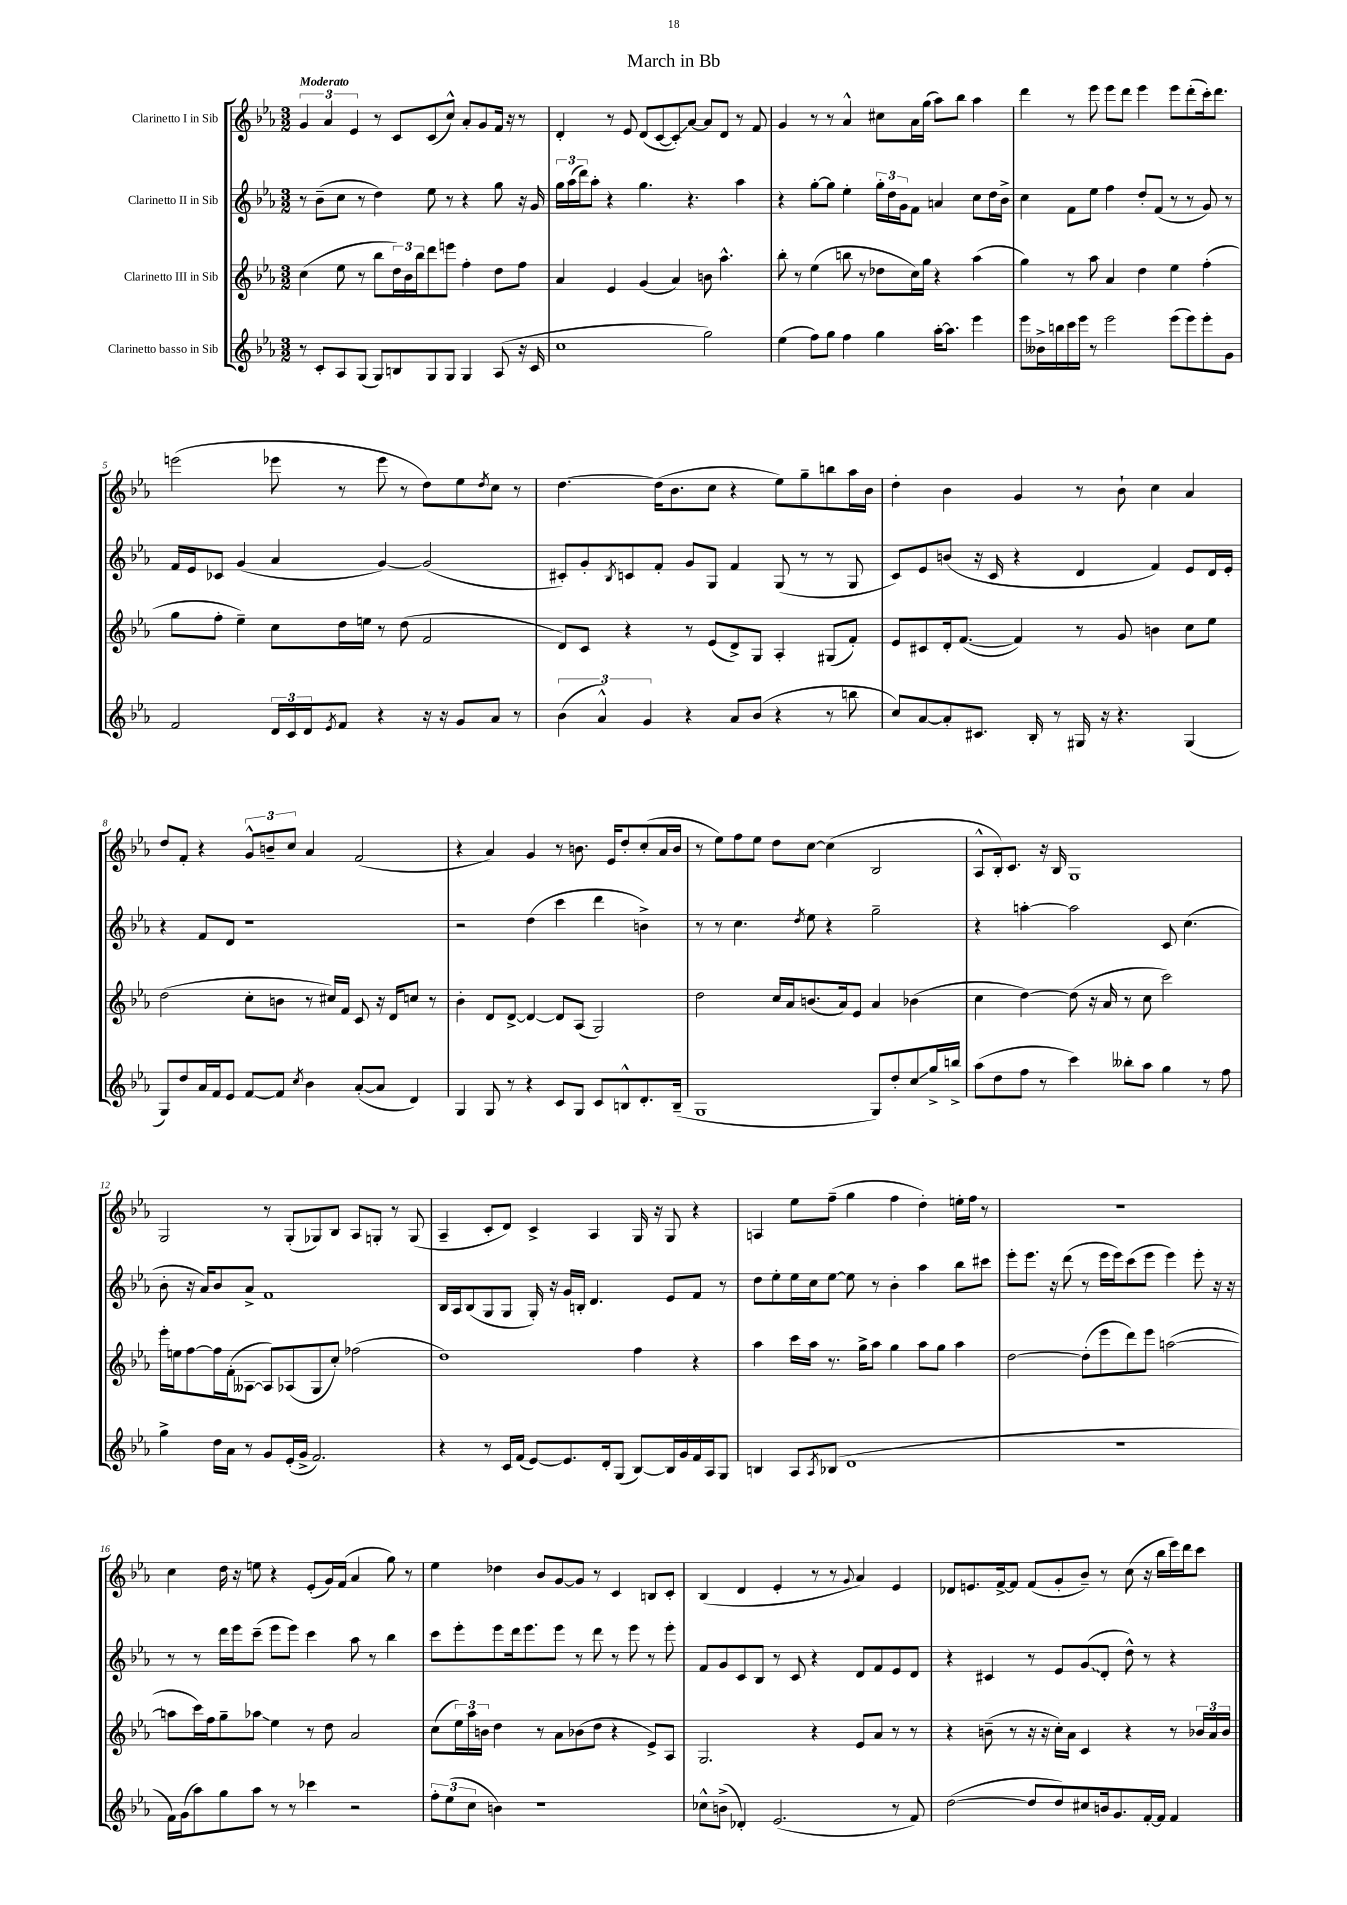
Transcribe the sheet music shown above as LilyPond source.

\header { title = "March in Bb" }
<<
\new StaffGroup <<
\new Staff = "s0" \with { instrumentName = "Clarinetto I in Sib" } {
    \clef treble \key ees \major \numericTimeSignature \time 3/2 \tempo "Moderato"
    \tuplet 3/2 { g'4 aes'4 ees'4 } r8 c'8 c'8( c''8-^) aes'8-. g'8 f'16 r16 r8 |
    d'4-. r8 ees'8 d'8( c'8~ c'8-.\glissando) aes'8~ aes'8 d'8 r8 f'8 |
    g'4 r8 r8 aes'4-^ cis''8 aes'16 g''16( aes''8) bes''8 aes''4 |
    d'''4 r8 ees'''8 ees'''8 d'''8 ees'''4 ees'''8 d'''8-.( c'''16-.) d'''8. |
    e'''2( ees'''8 r8 ees'''8 r8 d''8) ees''8 \acciaccatura { d''8 } c''8 r8 |
    d''4.~ d''16( bes'8. c''8 r4 ees''8) g''8-- b''8 aes''16 bes'16 |
    d''4-. bes'4 g'4 r8 bes'8-! c''4 aes'4 |
    d''8 f'8-. r4 \tuplet 3/2 { g'8-^ b'8-- c''8 } aes'4 f'2( |
    r4 aes'4) g'4 r8 b'8. ees'16 d''8-. c''8-.( aes'16 b'16 |
    r8 ees''8) f''8 ees''8 d''8 c''8~ c''4( bes2 |
    aes8-^ bes16-.) c'8. r16 bes16 g1 |
    g2 r8 g8-.( ges8) bes8 aes8 g8-. r8 g8( |
    aes4-- c'8-. d'8) c'4-> aes4 g16 r16 g8 r4 |
    a4 ees''8 f''8--( g''4 f''4 d''4-.) e''16-. f''16 r8 |
    R1. |
    c''4 d''16 r16 e''8 r4 ees'8-.( g'16) f'16( aes'4 g''8) r8 |
    ees''4 des''4 bes'8 g'8~ g'8 r8 c'4 b8 c'8-. |
    bes4( d'4 ees'4-. r8 r8 \appoggiatura { g'8 } aes'4) ees'4 |
    des'8 e'8. f'16~-> f'8 f'8( g'8-. bes'8--) r8 c''8( r16 bes''16 ees'''16) d'''16 c'''8 \bar "|." |
}
\new Staff = "s1" \with { instrumentName = "Clarinetto II in Sib" } {
    \clef treble \key ees \major \numericTimeSignature \time 3/2
    r8 bes'8--( c''8 r8 d''4) ees''8 r8 r4 g''8 r16 g'16 |
    \tuplet 3/2 { g''16 aes''16( d'''16) } aes''8-. r4 g''4. r4. aes''4 |
    r4 g''8~-. g''8 ees''4-. \tuplet 3/2 { g''16-. d''16 g'16 } f'8 a'4 c''8 d''16 bes'16-> |
    c''4 f'8 ees''8 f''4 d''8-. f'8( r8 r8 g'8) r8 |
    f'16 ees'16 ces'8 g'4( aes'4 g'4~) g'2( |
    cis'8-.) g'8-. \acciaccatura { bes8 } c'8 f'8-. g'8 g8 f'4 g8( r8 r8 g8 |
    c'8) ees'8 b'8( r16 c'16 r4 d'4 f'4) ees'8 d'16 ees'16-. |
    r4 f'8 d'8 r1 |
    r2 d''4( c'''4 d'''4 b'4->) |
    r8 r8 c''4. \acciaccatura { d''8 } ees''8 r4 g''2-- |
    r4 a''4~-. a''2 c'8 c''4.( |
    bes'8-. r16 aes'16) bes'8 aes'8-> f'1 |
    bes16 aes16 bes8( g8 g8 g16-.) r16 g'16 b16-. d'4. ees'8 f'8 r8 |
    d''8 ees''8-. ees''16 c''16 ees''8~ ees''8 r8 bes'4-. aes''4 bes''8 cis'''8 |
    ees'''8-. ees'''8. r16 d'''8( r8 ees'''16 ees'''16) c'''8( ees'''8 ees'''4) ees'''8-. r16 r16 |
    r8 r8 d'''16 ees'''16 c'''8--( ees'''8 ees'''8) c'''4 aes''8 r8 bes''4 |
    c'''8 ees'''8-. ees'''8 d'''16 ees'''8. ees'''8 r8 d'''8 r8 ees'''8 r8 ees'''8-. |
    f'8 g'8 c'8 bes8 r8 c'8 r4 d'8 f'8 ees'8 d'8 |
    r4 cis'4 r8 ees'8 \once \override Glissando.style = #'zigzag g'8\glissando( d'8-. d''8-^) r8 r4 \bar "|." |
}
\new Staff = "s2" \with { instrumentName = "Clarinetto III in Sib" } {
    \clef treble \key ees \major \numericTimeSignature \time 3/2
    c''4( ees''8 r8 bes''8 \tuplet 3/2 { d''16) bes'16 bes''16 } d'''8 e'''8 f''4-. d''8 f''8 |
    aes'4 ees'4 g'4( aes'4) b'8 aes''4.-^ |
    bes''8-. r8 ees''4( b''8 r8 des''8 c''16) g''16 r4 aes''4( |
    g''4) r8 aes''8 aes'4 d''4 ees''4 f''4-.( |
    g''8 f''8-. ees''4--) c''8 d''16 e''16 r8 d''8( f'2 |
    d'8) c'8 r4 r8 ees'8( d'8->) g8 aes4-. gis8( f'8-.) |
    ees'8 cis'8 d'16-. f'8.~( f'4) r8 g'8 b'4 c''8 ees''8 |
    d''2( c''8-. b'8 r8 cis''16) f'16 c'8 r16 d'16 c''8 r8 |
    bes'4-. d'8 d'8~-> d'4~ d'8 aes8( g2) |
    d''2 c''16 aes'16 b'8.( aes'16) ees'8 aes'4 bes'4( |
    c''4 d''4~) d''8( r16 aes'16 r8 c''8 c'''2) |
    ees'''16-. e''16 f''8~ f''16 f'16-.( aeses8~ aeses8) aes8( g8 c''8-.) fes''2( |
    d''1) f''4 r4 |
    aes''4 c'''16 aes''16 r8. g''16-> aes''8 g''4 aes''8 g''8 aes''4 |
    d''2~ d''8-.( ees'''8 d'''8) ees'''8 a''2~( |
    a''8 c'''16) f''16 g''8-- aes''8\glissando ees''4 r8 d''8 aes'2 |
    c''8( \tuplet 3/2 { ees''16) aes''16 b'16 } d''4 r8 aes'8 bes'8( d''8 r4 ees'8->) aes8 |
    g2. r4 ees'8 aes'8 r8 r8 |
    r4 b'8--( r8 r16 r16 c''16-.) aes'16 c'4 r4 r8 \tuplet 3/2 { bes'16 aes'16 bes'16 } \bar "|." |
}
\new Staff = "s3" \with { instrumentName = "Clarinetto basso in Sib" } {
    \clef treble \key ees \major \numericTimeSignature \time 3/2
    r8 c'8-. aes8 g8( g8) b8 g8 g8 g4 aes8( r16 c'16 |
    c''1 g''2) |
    ees''4( f''8) g''8 f''4 g''4 aes''16~-. aes''8. ees'''4 |
    ees'''8 beses'16-> b''16 c'''16 ees'''16 r8 ees'''2 ees'''8( ees'''8) ees'''8-. g'8 |
    f'2 \tuplet 3/2 { d'16 c'16 d'16 } \acciaccatura { ees'8 } f'8 r4 r16 r16 g'8 aes'8 r8 |
    \tuplet 3/2 { bes'4( aes'4-^) g'4 } r4 aes'8 bes'8( r4 r8 b''8 |
    c''8) aes'8~ aes'8-. cis'8. bes16-. r8 gis16 r16 r4. gis4( |
    g8) d''8 aes'16 f'16 ees'8 f'8~ f'8 \acciaccatura { c''8 } bes'4 aes'8~-.( aes'8 d'4) |
    g4 g8 r8 r4 c'8 g8 c'8 b8-^ d'8.-. b16--( |
    g1 g8) d''8-. c''8\glissando g''16-> b''16-> |
    aes''8( d''8 f''8 r8 c'''4) beses''8-. aes''8 g''4 r8 f''8 |
    g''4-> d''16 aes'16 r8 g'8 ees'16-.( g'16-> f'2.) |
    r4 r8 c'16 f'16( ees'8~) ees'8. d'16-. g8( bes8~) bes16 g'16 f'16 aes16 g8 |
    b4 aes8 \acciaccatura { aes8 } bes8( d'1 |
    r1. |
    f'16) g'16( aes''8) g''8 aes''8 r8 r8 ces'''4 r2 |
    \tuplet 3/2 { f''8-. ees''8( c''8 } b'4) r1 |
    ces''8-^ b'8->( des'4-.) ees'2.( r8 f'8) |
    d''2~( d''8 d''8) cis''8 b'16 g'8. f'16~-. f'16 f'4 \bar "|." |
}
>>
>>
